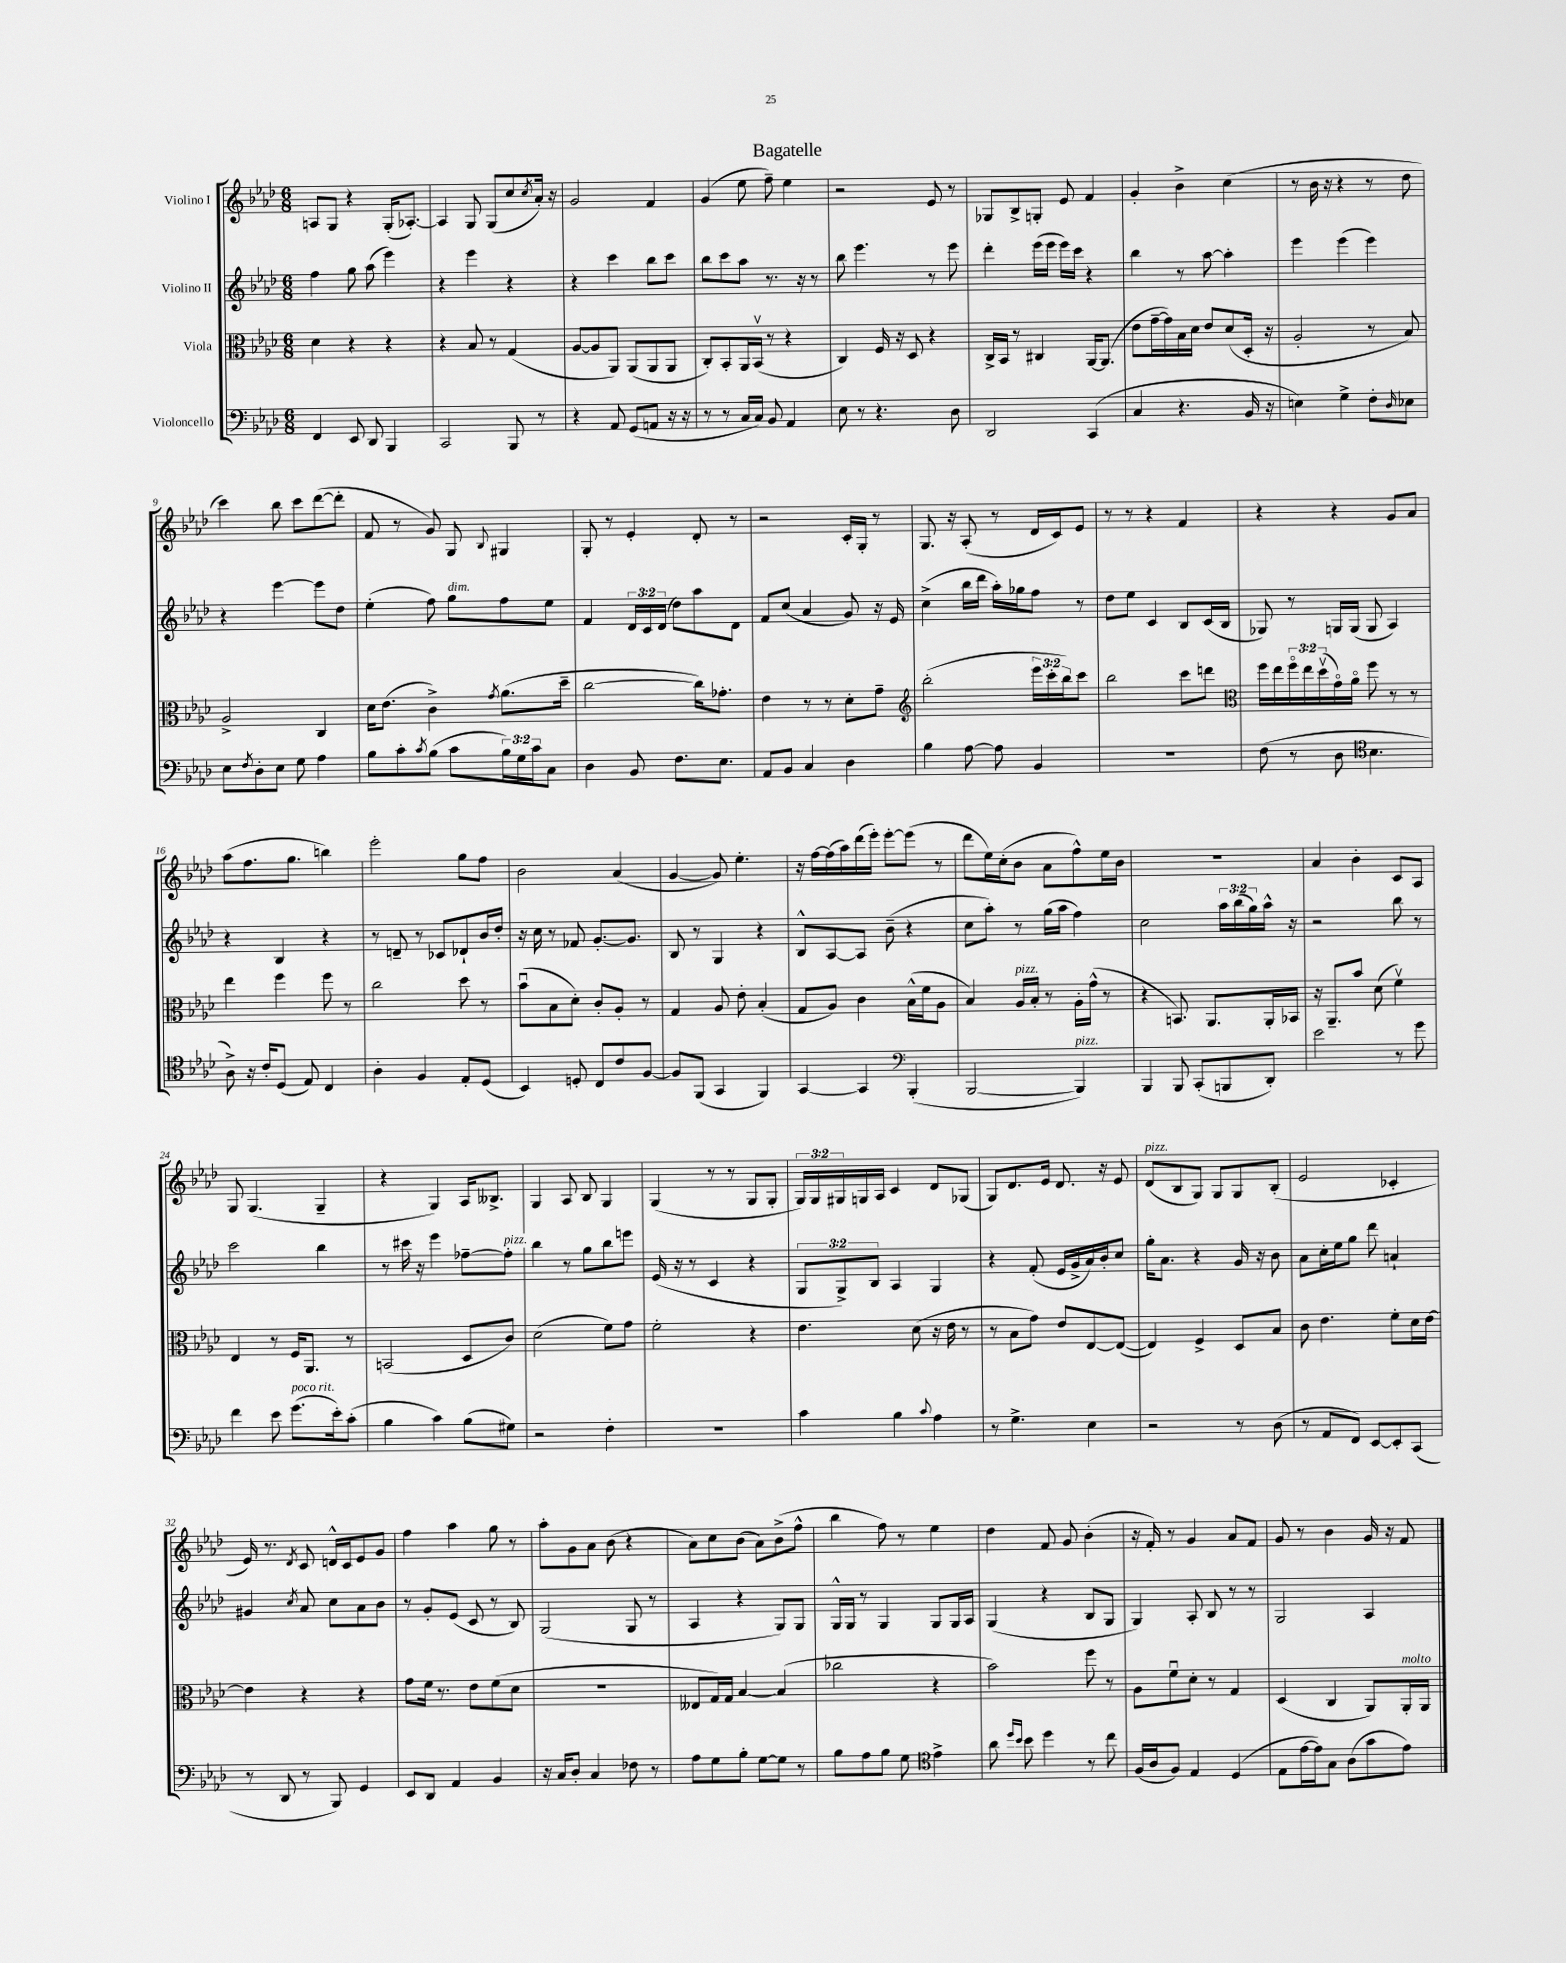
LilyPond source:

\header { title = "Bagatelle" }
<<
\new StaffGroup <<
\new Staff = "s0" \with { instrumentName = "Violino I" } {
    \clef treble \key aes \major \numericTimeSignature \time 6/8 \override Staff.TupletNumber.text = #tuplet-number::calc-fraction-text
    a8 g8 r4 g16-.( aes8.~-.) |
    aes4 g8 g8( c''8 \acciaccatura { c''8 } aes'16-.) r16 |
    g'2 f'4 |
    g'4( ees''8 f''8--) ees''4 |
    r2 ees'8 r8 |
    ges8 bes8-> g8-. ees'8 f'4 |
    g'4-. bes'4-> c''4( |
    r8 bes'16 r16 r4 r8 des''8 |
    c'''4) bes''8 c'''8 des'''8~( des'''8-. |
    f'8 r8 g'8) g8 \appoggiatura { bes8 } gis4 |
    g8-. r8 ees'4-. des'8-. r8 |
    r2 c'16-. g16-. r8 |
    g8. r16 aes8-.( r8 des'16 c'16) ees'8 |
    r8 r8 r4 f'4 |
    r4 r4 g'8 aes'8 |
    aes''8( f''8. g''8. b''4) |
    ees'''2-. g''8 f''8 |
    bes'2 aes'4( |
    g'4~ g'8) ees''4.-. |
    r16 f''16~ f''16( aes''16) des'''16( ees'''16-.) ees'''8~-. ees'''8( r8 |
    des'''8 ees''16) c''16-.( bes'8 aes'8 f''8-^) ees''16 bes'16 |
    R2. |
    aes'4 bes'4-. c'8 aes8 |
    g8 g4.( g4-- |
    r4 g4) aes16 beses8.-> |
    g4 aes8 bes8 g4 |
    g4( r8 r8 g8 g8-. |
    \tuplet 3/2 { g16) g16 gis16 } g16 aes16 c'4 des'8 ges8( |
    g8) des'8. ees'16 des'8. r16 ees'8 |
    des'8^\markup { \italic "pizz." }( bes8 g8) g8 g8 bes8-.( |
    ees'2 ces'4-. |
    ees'16) r8. \acciaccatura { des'8 } c'8 d'16-^ c'16 ees'8 g'8 |
    f''4 aes''4 g''8 r8 |
    aes''8-. g'8 aes'8 bes'8( r4 |
    aes'8) c''8 bes'8( aes'8) bes'8->( f''8-^ |
    bes''4 f''8) r8 ees''4 |
    des''4 f'8 g'8 bes'4-.( |
    r16 f'16-.) r8 g'4 aes'8 f'8 |
    g'8 r8 bes'4 g'16 r16 f'8 \bar "|." |
}
\new Staff = "s1" \with { instrumentName = "Violino II" } {
    \clef treble \key aes \major \numericTimeSignature \time 6/8 \override Staff.TupletNumber.text = #tuplet-number::calc-fraction-text
    f''4 g''8 aes''8( ees'''4) |
    r4 ees'''4 r4 |
    r4 c'''4 bes''8 c'''8 |
    bes''8 c'''8 aes''8 r8. r16 r8 |
    bes''8 ees'''4. r8 ees'''8 |
    des'''4-. ees'''16( ees'''16 ees'''16) c'''16 r4 |
    bes''4 r8 aes''8~ aes''4-. |
    ees'''4 ees'''4( ees'''4) |
    r4 ees'''4~ ees'''8 des''8 |
    ees''4-.( f''8) g''8^\markup { \italic "dim." } f''8 ees''8 |
    f'4 \tuplet 3/2 { des'16 c'16 des'16( } des''8) aes''8 des'8 |
    f'8 c''8( aes'4 g'8) r16 ees'16 |
    c''4->( bes''16 des'''16 aes''16-.) ges''16 f''8 r8 |
    des''8 ees''8 c'4 bes8 c'16( bes16 |
    ges8) r8 g16 g16( g8 aes4) |
    r4 bes4 r4 |
    r8 d'8-- r8 ces'8 des'8-! bes'16 des''16-. |
    r16 c''16 r8 fes'8 g'8.~-. g'8. |
    bes8 r8 g4 r4 |
    bes8-^ aes8~ aes8 bes'8--( r4 |
    c''8 aes''8-.) r8 g''16( aes''16 f''4) |
    c''2 \tuplet 3/2 { aes''16 bes''16( g''16) } aes''16-^ r16 |
    r2 bes''8 r8 |
    c'''2 bes''4 |
    r8 cis'''16 r16 ees'''4 fes''8~-- fes''8-.^\markup { \italic "pizz." } |
    bes''4 r8 g''8 bes''8 e'''8 |
    ees'16( r16 r8 c'4 r4 |
    \tuplet 3/2 { g8 g8->) bes8 } aes4 g4 |
    r4 f'8-.( ees'16 g'16-> aes'16) bes'16-. c''8 |
    g''16-. aes'8. r4 g'16 r16 bes'8 |
    aes'8 c''16-. ees''16 g''8 des'''8 a'4-! |
    gis'4 \acciaccatura { c''8 } aes'8 c''8 aes'8 bes'8 |
    r8 g'8-. ees'8( c'8 r8 bes8) |
    g2( g8 r8 |
    aes4 r4 g8) g8 |
    g16-^ g16 r8 g4 g8 g16 aes16 |
    g4( r4 bes8 g8 |
    g4) aes8-. bes8 r8 r8 |
    g2 aes4 \bar "|." |
}
\new Staff = "s2" \with { instrumentName = "Viola" } {
    \clef alto \key aes \major \numericTimeSignature \time 6/8 \override Staff.TupletNumber.text = #tuplet-number::calc-fraction-text
    des'4 r4 r4 |
    r4 bes8 r8 g4( |
    aes8~ aes8 aes,8) aes,8( aes,8 aes,8 |
    c8-.) bes,8-. aes,16 bes,16\upbow( r8 r4 |
    c4) f16 r16 des8 r4 |
    c16-> bes,16 r8 cis4 aes,16~ aes,8.( |
    ees'8 g'16~-- g'16) bes16 des'16 ees'8 des'8( des16-. r16 |
    aes2-. r8 bes8) |
    aes2-> c4 |
    des'16 ees'8.( c'4->) \acciaccatura { g'8 } aes'8.( des''16-- |
    c''2~ c''16) ges'8.-. |
    ees'4 r8 r8 des'8-. g'8-- |
    \clef treble bes''2-.( \tuplet 3/2 { ees'''16 c'''16-. bes''16) } c'''8 |
    bes''2 c'''8 d'''8 |
    \clef alto f''16 ees''16 \tuplet 3/2 { f''16\flageolet ees''16 des''16\upbow( } g'16\flageolet) aes'16\flageolet f''8 r8 r8 |
    ees''4 f''4 f''8 r8 |
    c''2 des''8 r8 |
    bes'8\downbow( bes8 des'8-.) c'8-. aes8-. r8 |
    g4 aes8 ees'8-. bes4-.( |
    g8 aes8) c'4 bes16-^( f'16 aes8 |
    bes4) aes16^\markup { \italic "pizz." } bes16-. r8 aes16-. g'16-^( r8 |
    r4 b,8.) aes,8. aes,16-. bes,16 |
    r16 aes,8.-- bes'8 des'8( f'4\upbow) |
    ees4 r8 f16 aes,8. r8 |
    b,2( des8 c'8) |
    des'2( f'8) g'8 |
    f'2-. r4 |
    ees'4. des'8( r16 ees'16 r8 |
    r8 bes8 g'8) ees'8 ees8~ ees8~( |
    ees4) f4-> des8 bes8 |
    c'8 ees'4. f'8-. des'16 ees'16~ |
    ees'4 r4 r4 |
    g'8 f'16 r8. ees'8 f'8( des'8 |
    R2. |
    eeses8 g16) g16 bes4~ bes4( |
    ces''2 r4 |
    bes'2) f''8 r8 |
    aes8 f'8\downbow des'8-. r8 g4 |
    des4( c4 aes,8) aes,16-.^\markup { \italic "molto" } aes,16 \bar "|." |
}
\new Staff = "s3" \with { instrumentName = "Violoncello" } {
    \clef bass \key aes \major \numericTimeSignature \time 6/8 \override Staff.TupletNumber.text = #tuplet-number::calc-fraction-text
    f,4 ees,8 des,8 bes,,4 |
    c,2 bes,,8 r8 |
    r4 aes,8 g,8( a,8 r16 r16 |
    r8 r8 c16 c16) bes,8 aes,4 |
    ees8 r8 r4. des8 |
    des,2 c,4( |
    c4 r4. bes,16 r16 |
    e4) g4-> f8-. \grace { des16 } ees8 |
    ees8 \acciaccatura { f8 } des8-. ees8 g8 aes4 |
    bes8 c'8-. \acciaccatura { c'8 } bes8( c'8 \tuplet 3/2 { bes16) g16 c'16 } c8 |
    des4 bes,8 f8. ees8. |
    aes,8 bes,8 c4 des4 |
    bes4 aes8~ aes8 bes,4 |
    R2. |
    f8( r8 des8 \clef tenor bes4. |
    aes8->) r16 c'16-. des8( ees8) c4 |
    aes4-. f4 ees8-. des8( |
    bes,4) d8-. c8 c'8 f8~ |
    f8 f,8( g,4 f,4) |
    g,4~ g,4 \clef bass bes,,4-.( |
    bes,,2~ bes,,4^\markup { \italic "pizz." }) |
    bes,,4 bes,,8 c,8-.( b,,8 des,8-.) |
    ees'2 r8 g'8 |
    f'4 ees'8 g'8.^\markup { \italic "poco rit." }( ees'16-.) c'8-.( |
    bes4 c'4) bes8( gis8) |
    r2 f4-. |
    R2. |
    c'4 bes4 \appoggiatura { c'8 } aes4 |
    r8 g4.-> ees4 |
    r2 r8 des8( |
    r8 aes,8 f,8) ees,8~ ees,8-. c,8( |
    r8 des,8 r8 bes,,8) g,4 |
    ees,8 des,8 aes,4 bes,4 |
    r16 c16 des8-. c4 fes8 r8 |
    aes8 g8 bes8-. g8~ g8 r8 |
    bes8 aes8 bes8 g8 \clef tenor ees'4-> |
    aes'8 \grace { des''16 bes'16 } bes'8 des''4 r8 c''8 |
    f16( aes16 f8) ees4 des4( |
    ees8 ees'16~ ees'16) g8 aes8( g'8 ees'8) \bar "|." |
}
>>
>>
